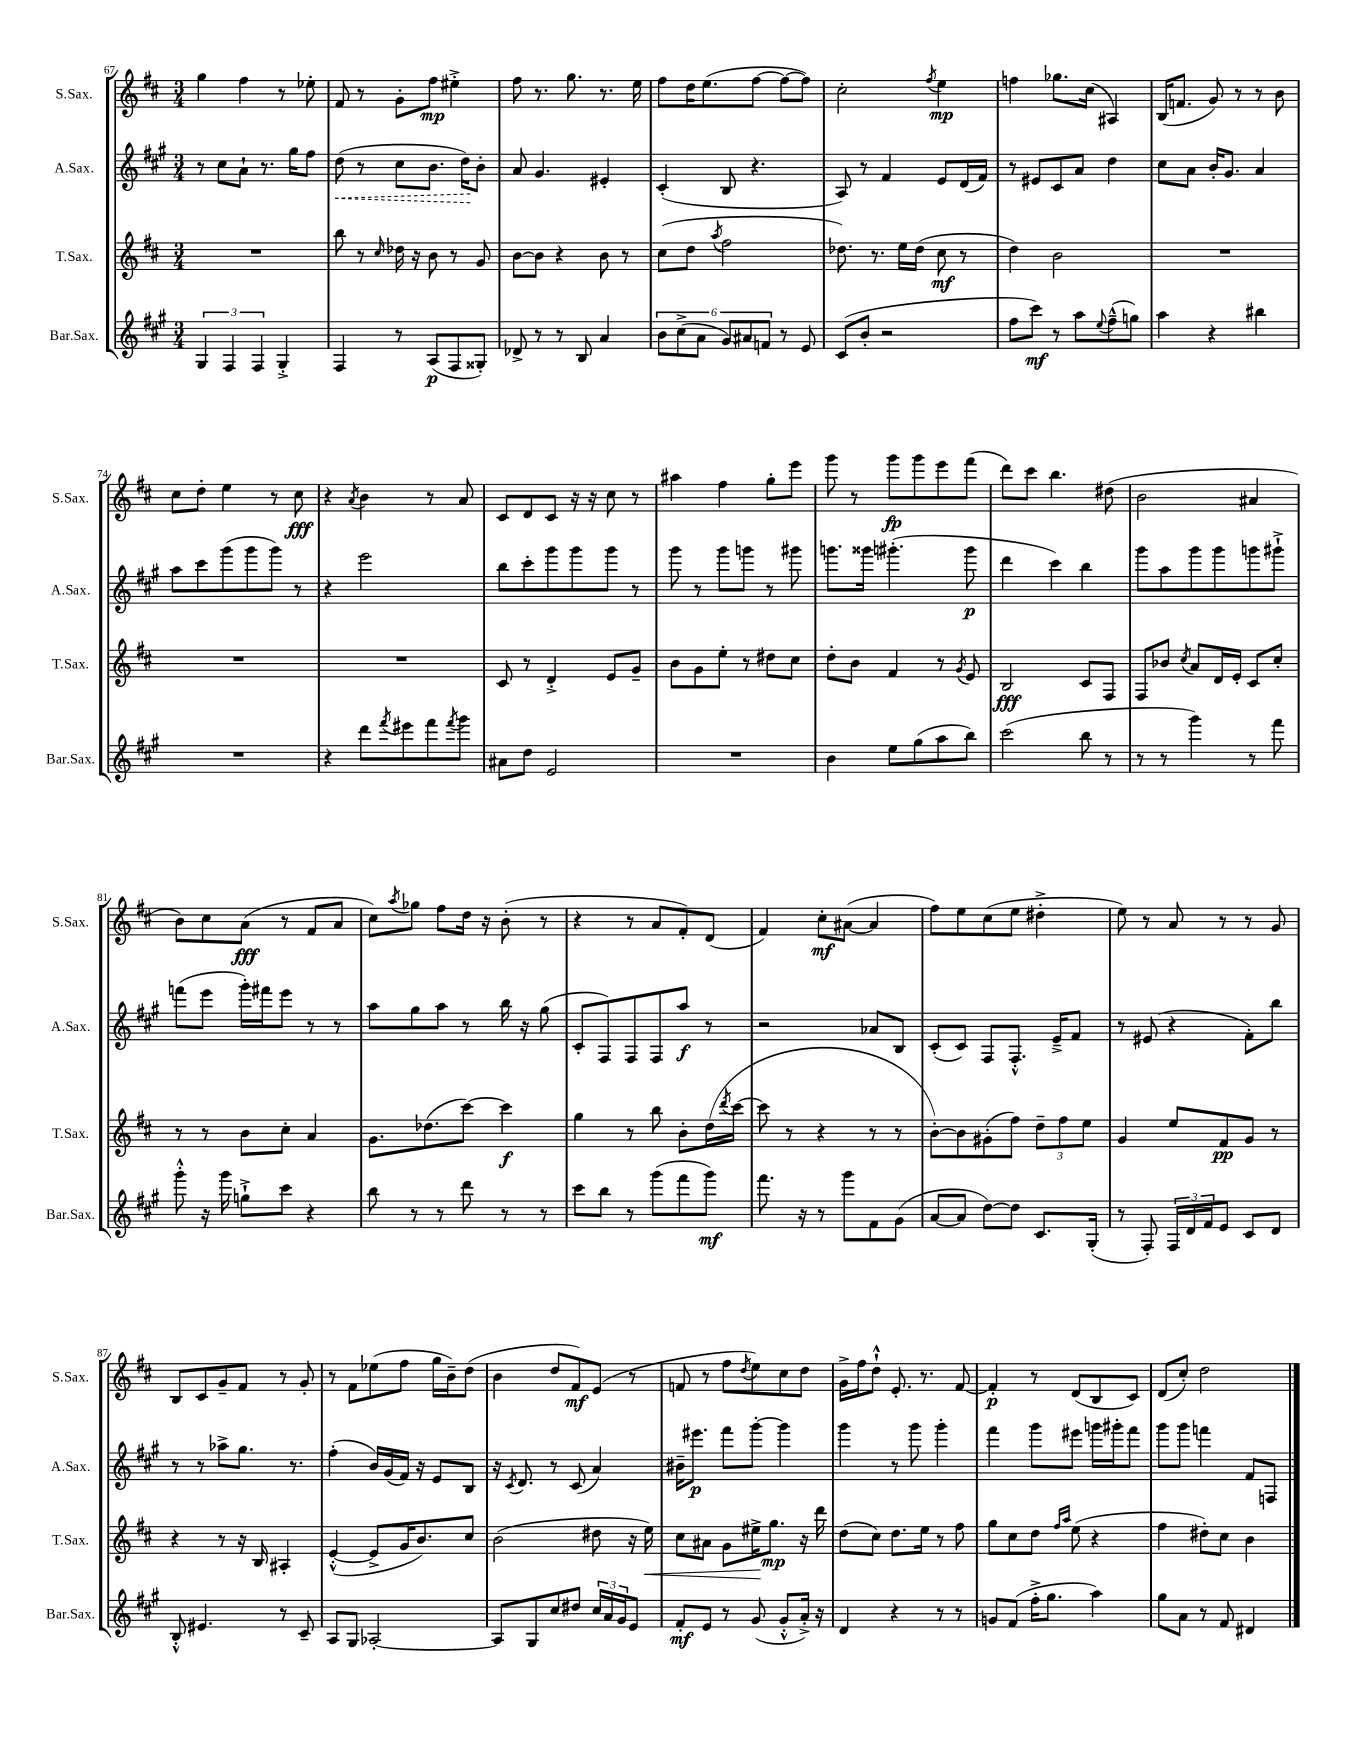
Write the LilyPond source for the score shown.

<<
\new StaffGroup <<
\new Staff = "s0" \with { instrumentName = "S.Sax." shortInstrumentName = "S.Sax." } {
    \clef treble \key d \major \numericTimeSignature \time 3/4
    g''4 fis''4 r8 ees''8-. |
    fis'8 r8 g'8-. fis''8\mp eis''4-.-> |
    fis''8 r8. g''8. r8. e''16 |
    fis''8 d''16 e''8.( fis''8~ fis''8~ fis''8) |
    cis''2-. \acciaccatura { fis''8 } e''4\mp |
    f''4 ges''8. cis''16( ais4) |
    b16( f'8. g'8) r8 r8 b'8 |
    cis''8 d''8-. e''4 r8 cis''8\fff |
    r4 \acciaccatura { a'8 } b'4 r8 a'8 |
    cis'8 d'8 cis'8 r16 r16 cis''8 r8 |
    ais''4 fis''4 g''8-. e'''8 |
    g'''8 r8 g'''8\fp g'''8 e'''8 fis'''8( |
    d'''8) cis'''8 b''4. dis''8( |
    b'2 ais'4 |
    b'8) cis''8 a'8\fff( r8 fis'8 a'8 |
    cis''8) \acciaccatura { a''8 } ges''8 fis''8 d''16 r16 b'8-.( r8 |
    r4 r8 a'8 fis'8-.) d'8( |
    fis'4) cis''8-.\mf ais'8~( ais'4 |
    fis''8) e''8 cis''8( e''8 dis''4-.-> |
    e''8) r8 a'8 r8 r8 g'8 |
    b8 cis'8 g'8-- fis'8 r8 g'8-. |
    r8 fis'8 ees''8( fis''8 g''16 b'16--) d''8( |
    b'4 d''8 fis'8\mf) e'8( r8 |
    f'8 r8 fis''8 \acciaccatura { d''8 } e''8) cis''8 d''8 |
    g'16-> fis''16 d''8-!-^ e'8.-. r8. fis'8~ |
    fis'4-.\p r8 d'8( b8 cis'8) |
    d'8( cis''8-.) d''2 \bar "|." |
}
\new Staff = "s1" \with { instrumentName = "A.Sax." shortInstrumentName = "A.Sax." } {
    \clef treble \key a \major \numericTimeSignature \time 3/4
    r8 cis''8 a'8-! r8. gis''16 fis''8 |
    \once \override Hairpin.style = #'dashed-line d''8\<( r8 cis''8 b'8. d''16\!) b'8-. |
    a'8 gis'4. eis'4-. |
    cis'4-.( b8 r4. |
    a8) r8 fis'4 e'8 d'16( fis'16) |
    r8 eis'8 cis'8 a'8 d''4 |
    cis''8 a'8 b'16-. gis'8. a'4 |
    a''8 cis'''8 gis'''8( gis'''8 gis'''8) r8 |
    r4 e'''2 |
    b''8 cis'''8-. gis'''8 gis'''8 gis'''8 r8 |
    gis'''8 r8 gis'''8 g'''8 r8 gis'''8 |
    g'''8. gisis'''16 gis'''4.-.( gis'''8\p |
    d'''4 cis'''4) b''4 |
    gis'''8 a''8 gis'''8 gis'''8 g'''8 gis'''8-!-> |
    f'''8( e'''8 gis'''16-.) fis'''16 e'''8 r8 r8 |
    a''8 gis''8 a''8 r8 b''16 r16 gis''8( |
    cis'8-. fis8) fis8 fis8 a''8\f r8 |
    r2 aes'8 b8 |
    cis'8-.( cis'8) fis8 fis8.-.-^ e'16---> fis'8 |
    r8 eis'8( r4 fis'8-.) b''8 |
    r8 r8 aes''8-> gis''8. r8. |
    fis''4-.( b'16) gis'16( fis'16) r16 e'8 b8 |
    r16 \acciaccatura { cis'8 } d'8. r8 cis'8( a'4) |
    bis'16-- eis'''8.\p fis'''8 gis'''8~-. gis'''4 |
    gis'''4 r8 gis'''8 gis'''4-. |
    fis'''4 gis'''8 eis'''8 g'''16 gis'''16-. fis'''8 |
    gis'''8 gis'''8 f'''4 fis'8 f8 \bar "|." |
}
\new Staff = "s2" \with { instrumentName = "T.Sax." shortInstrumentName = "T.Sax." } {
    \clef treble \key d \major \numericTimeSignature \time 3/4
    R2. |
    b''8 r8 \grace { cis''16 } des''16 r16 b'8 r8 g'8 |
    b'8~ b'8 r4 b'8 r8 |
    cis''8( d''8 \acciaccatura { a''8 } fis''2 |
    des''8.) r8. e''16 des''16( cis''8\mf r8 |
    d''4) b'2 |
    R2. |
    R2. |
    R2. |
    cis'8 r8 d'4-.-> e'8 g'8-- |
    b'8 g'8 e''8-. r8 dis''8 cis''8 |
    d''8-. b'8 fis'4 r8 \acciaccatura { g'8 } e'8 |
    b2\fff cis'8 fis8 |
    fis8 bes'8 \acciaccatura { cis''8 } a'8 d'16 e'16-. cis'8 cis''8-. |
    r8 r8 b'8 cis''8-. a'4 |
    g'8. des''8.( cis'''8~) cis'''4\f |
    g''4 r8 b''8 b'8-. d''16( \acciaccatura { d'''8 } cis'''16~ |
    cis'''8 r8 r4 r8 r8 |
    b'8~-.) b'8 gis'8-.( fis''8) \tuplet 3/2 { d''8-- fis''8 e''8 } |
    g'4 e''8 fis'8\pp g'8 r8 |
    r4 r8 r16 b16 ais4-. |
    e'4~-.-^( e'8-> g'16 b'8.) cis''8 |
    b'2( dis''8 r16 e''16\<) |
    cis''8 ais'8 g'8 eis''16->\! g''8.\mp r16 d'''16 |
    d''8( cis''8) d''8. e''16 r8 fis''8 |
    g''8 cis''8 d''8 \grace { fis''16 a''16 } e''8( r4 |
    fis''4 dis''8-.) cis''8 b'4 \bar "|." |
}
\new Staff = "s3" \with { instrumentName = "Bar.Sax." shortInstrumentName = "Bar.Sax." } {
    \clef treble \key a \major \numericTimeSignature \time 3/4
    \tuplet 3/2 { gis4 fis4 fis4 } gis4-.-> |
    fis4 r8 a8\p( fis8 gisis8-.) |
    des'8-> r8 r8 b8 a'4 |
    \tuplet 6/4 { b'8 cis''8->( a'8 gis'8) ais'8 f'8 } r8 e'8 |
    cis'8( b'8-. r2 |
    fis''8 cis'''8\mf) r8 a''8 \appoggiatura { e''8 } fis''8---^( g''8) |
    a''4 r4 bis''4 |
    R2. |
    r4 d'''8 \acciaccatura { fis'''8 } eis'''8 fis'''8 \acciaccatura { fis'''8 } gis'''8 |
    ais'8 d''8 e'2 |
    R2. |
    b'4 e''8 gis''8( a''8 b''8) |
    cis'''2( b''8 r8 |
    r8 r8 gis'''4) r8 fis'''8 |
    gis'''8-.-^ r16 gis'''16 g''8-!-> cis'''8 r4 |
    b''8 r8 r8 d'''8 r8 r8 |
    cis'''8 b''8 r8 gis'''8( fis'''8 gis'''8\mf) |
    fis'''8. r16 r8 gis'''8 fis'8 gis'8( |
    a'8~ a'8 d''8~) d''8 cis'8. gis16-.( |
    r8 fis8-.) \tuplet 3/2 { fis16 d'16 fis'16 } e'8 cis'8 d'8 |
    b8-.-^ eis'4. r8 cis'8-- |
    a8 gis8 aes2~-. |
    aes8 gis8 cis''8 dis''8 \tuplet 3/2 { cis''16 a'16 gis'16 } e'8 |
    fis'8-.\mf e'8 r8 gis'8( gis'8-.-^ a'16-.->) r16 |
    d'4 r4 r8 r8 |
    g'8 fis'8( fis''16-.-> gis''8. a''4) |
    gis''8 a'8 r8 fis'8 dis'4 \bar "|." |
}
>>
>>
\layout { \context { \Score currentBarNumber = #67 } }
